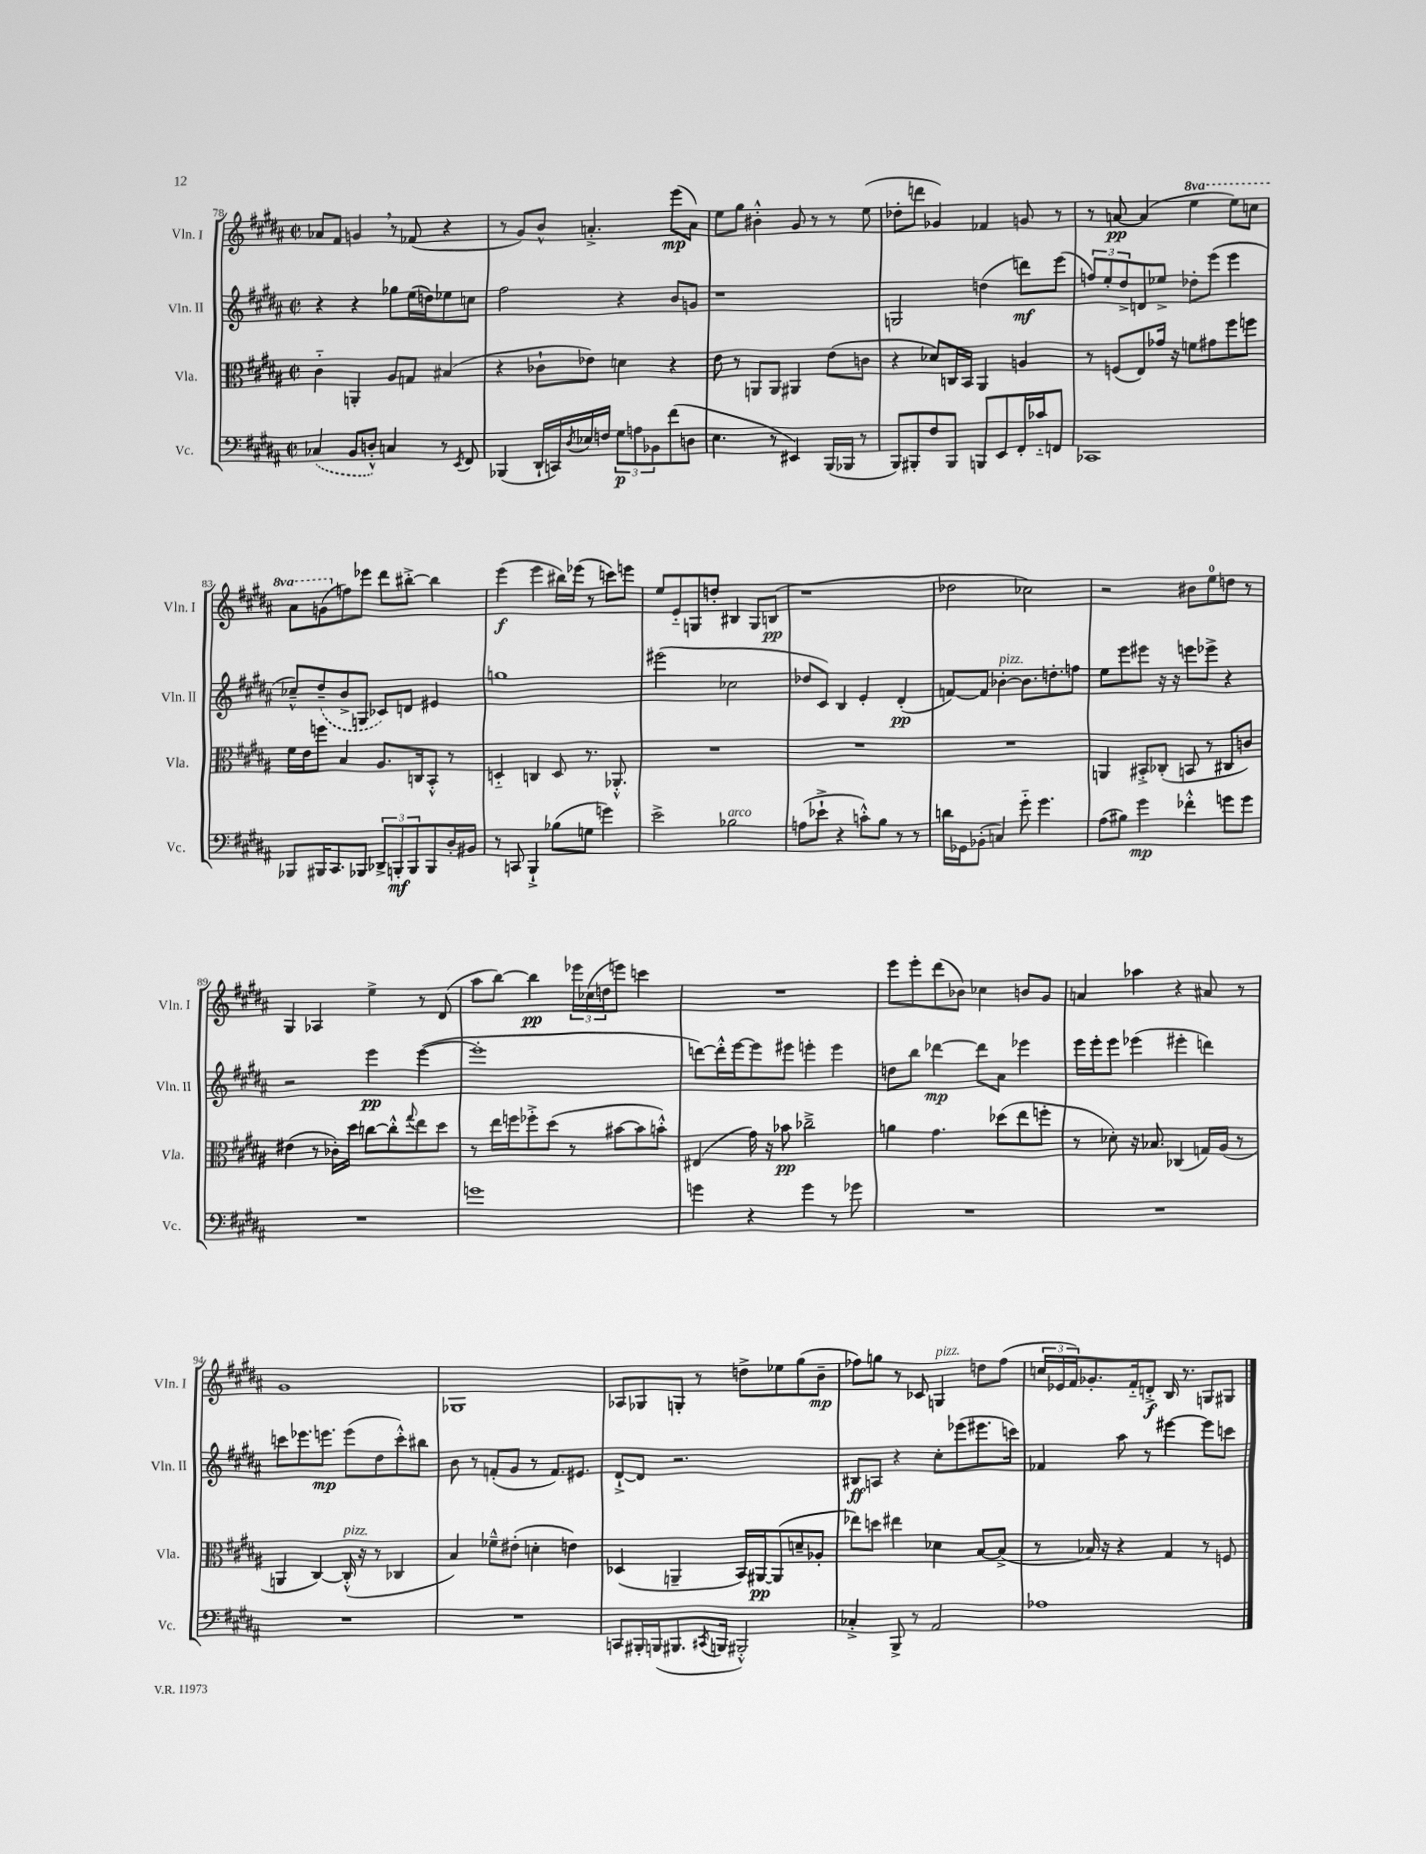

**kern	**dynam	**kern	**dynam	**kern	**dynam	**kern	**dynam
*part4	*part4	*part3	*part3	*part2	*part2	*part1	*part1
*staff4	*staff4	*staff3	*staff3	*staff2	*staff2	*staff1	*staff1
*I"Vc.	*	*I"Vla.	*	*I"Vln. II	*	*I"Vln. I	*
*I'Vc.	*	*I'Vla.	*	*I'Vln. II	*	*I'Vln. I	*
*clefF4	*	*clefC3	*	*clefG2	*	*clefG2	*
*k[f#c#g#d#a#]	*	*k[f#c#g#d#a#]	*	*k[f#c#g#d#a#]	*	*k[f#c#g#d#a#]	*
*M2/2	*	*M2/2	*	*M2/2	*	*M2/2	*
*met(c|)	*	*met(c|)	*	*met(c|)	*	*met(c|)	*
=78	=78	=78	=78	=78	=78	=78	=78
(4C-X/	.	4c#\	.	4r	.	8a-X/L	.
.	.	.	.	.	.	8f#/J	.
8BB/L	.	4AAn'/	.	4r	.	4gn,/	.
8Dn'^^/J)	.	.	.	.	.	.	.
4Cn/	.	8A#/L	.	8gg-X\L	.	8r	.
.	.	8Gn/J	.	(16ee\L	.	(8f-X/	.
.	.	.	.	16ddn\J)	.	.	.
8r	.	(4B#X/	.	8ee-X\	.	4r	.
8qEE/	.	.	.	.	.	.	.
8FF#/	.	.	.	8ccn\J	.	.	.
=79	=79	=79	=79	=79	=79	=79	=79
(4BBB-X/	.	4r	.	2ff#\	.	8r	.
.	.	.	.	.	.	8g#/L)	.
16DD#`/LL	.	8c-X`\L	.	.	.	8b^^/J	.
16CCn/)	.	.	.	.	.	.	.
8qD#/	.	.	.	.	.	.	.
16E-X/	.	8e-X\J)	.	.	.	4.an'^/	.
16Fn/JJ	.	.	.	.	.	.	.
12G#\L	p	4dn\	.	4r	.	.	.
12An\	.	.	.	.	.	.	.
12BB-X\	.	.	.	.	.	.	.
(8f#\	.	4r	.	8b/L	.	(8eee\L	mp
8Dn\J	.	.	.	8gn/J	.	8a\J)	.
=80	=80	=80	=80	=80	=80	=80	=80
4.E\	.	8e\	.	1r	.	8ee\L	.
.	.	8r	.	.	.	8gg#\J	.
.	.	8AAn/L	.	.	.	4b#X'^^\	.
8r	.	8AA/J	.	.	.	.	.
4EE#X/)	.	4AA#X/	.	.	.	8g#/	.
.	.	.	.	.	.	8r	.
(16BBB/LL	.	(8e\L	.	.	.	8r	.
16BBB-X/JJ	.	.	.	.	.	.	.
8r	.	8cn\J	.	.	.	(8ee\	.
=81	=81	=81	=81	=81	=81	=81	=81
8BBB/L)	.	4r	.	2Gn/	.	8dd-X'\L	.
8BBB#X'/	.	.	.	.	.	8dddn\J	.
8F#/	.	8d-X/L)	.	.	.	4g-X/)	.
8BBB#/J	.	16Cn/L	.	.	.	.	.
.	.	16BB/JJ	.	.	.	.	.
8BBBn/L	.	4AA#/	.	(4ddn\	.	4f-X/	.
8EE/	.	.	.	.	.	.	.
16FF#'/L	.	4An/	.	8dddn\L)	mf	8gn/	.
16c-X/J	.	.	.	.	.	.	.
8FFn/J	.	.	.	(8eee\J	.	8r	.
=82	=82	=82	=82	=82	=82	=82	=82
1CC-X	.	8r	.	12ffn/L)	.	8r	.
.	.	.	.	12ee'/	.	.	.
.	.	(8Fn/L	.	.	.	[8an/	pp
.	.	.	.	12dd#^/	.	.	.
.	.	8E/)	.	8dn/	.	(4a/]	.
.	.	16g-X/Jk	.	8ee-X^/J	.	.	.
.	.	16r	.	.	.	.	.
*	*	*	*	*	*	*8va	*
.	.	8fn\L	.	8dd-X'\L	.	4eee\	.
.	.	8g#X\	.	(8eee\J	.	.	.
.	.	8ff#\	.	4eee\	.	8eee\L)	.
.	.	8ffn\J	.	.	.	8cccn\J	.
!!LO:LB:g=z
=83	=83	=83	=83	=83	=83	=83	=83
8BBB-X/L	.	16f#\LL	.	8cc-X~^^/L)	.	8aa#\L	.
.	.	16e\J	.	.	.	.	.
16BBB#X/K	.	8ffn\J	.	(8dd#~/	.	(8ggn\	.
8.CC#/	.	.	.	.	.	.	.
*	*	*	*	*	*	*X8va	*
.	.	4B/	.	8b^/	.	8ffn\)	.
8BBB-X/J	.	.	.	8Gn/J	.	8eee-X\J	.
12DD-X^/L	.	8.A#/L	.	8c-X/L)	.	8ddd#\L	.
12BBBn'/	mf	.	.	.	.	.	.
.	.	.	.	8dn/J	.	[8bb#X'^\J	.
12BBB/	.	.	.	.	.	.	.
.	.	16Cn/k	.	.	.	.	.
8BBB/	.	8BB'^^/J	.	4e#X/	.	4bb#\]	.
16D#'/L	.	8r	.	.	.	.	.
16BB#X/JJ	.	.	.	.	.	.	.
=84	=84	=84	=84	=84	=84	=84	=84
8r	.	4Dn/	.	1ggn	.	(4eee\	f
8CCn/	.	.	.	.	.	.	.
4BBB`^/	.	4Cn/	.	.	.	4eee\	.
(8B-X\L	.	8D/	.	.	.	16bb#X\LL)	.
.	.	.	.	.	.	(16eee-X\JJ	.
8Gn\J	.	8.r	.	.	.	8r	.
4gn\)	.	.	.	.	.	8cccn\L)	.
.	.	8.AA-X'^^/	.	.	.	.	.
.	.	.	.	.	.	8eeen\J	.
=85	=85	=85	=85	=85	=85	=85	=85
2e^\	.	1r	.	(2eee#X\	.	8ee/L	.
.	.	.	.	.	.	8e/	.
.	.	.	.	.	.	8Gn/	.
.	.	.	.	.	.	8ddn'/J	.
!LO:TX:a:i:t=arco	!	!	!	!	!	!	!
2B-X\	.	.	.	2cc-X\	.	4B#X/	.
.	.	.	.	.	.	8G/L	.
.	.	.	.	.	.	(8Bn/J	pp
=86	=86	=86	=86	=86	=86	=86	=86
(8An\L	.	1r	.	8dd-X/L	.	1r	.
8e-X`^\J	.	.	.	8c#/J)	.	.	.
4r	.	.	.	4B/	.	.	.
8cn'^^\L)	.	.	.	4e'/	.	.	.
8B\J	.	.	.	.	.	.	.
8r	.	.	.	(4d#'/	pp	.	.
8r	.	.	.	.	.	.	.
=87	=87	=87	=87	=87	=87	=87	=87
16dn\LL	.	1r	.	[8fn/L)	.	2dd-X\	.
16GG-X\J	.	.	.	.	.	.	.
(8BB-X'\J	.	.	.	8f/J]	.	.	.
!	!	!	!	!LO:TX:a:i:t=pizz.	!	!	!
4Cn/)	.	.	.	[4b-X'\	.	.	.
8g#\	.	.	.	8.b-\L]	.	2cc-X\)	.
4.g#\	.	.	.	.	.	.	.
.	.	.	.	8.ddn'\	.	.	.
.	.	.	.	8ffn\J	.	.	.
=88	=88	=88	=88	=88	=88	=88	=88
(8A#\L	.	4AAn/	.	8ee\L	.	2r	.
8B#X\J)	.	.	.	8eee\	.	.	.
4g#\	mp	8BB#X'^/L	.	8eee#X\J	.	.	.
.	.	(8C-X'/J	.	16r	.	.	.
.	.	.	.	16r	.	.	.
4f-X'^^\	.	8BBn/	.	8eeen\L	.	8b#X\L	.
.	.	8r	.	8eee-X^\J	.	8ee\	.
8gn\L	.	8C#X/L	.	4r	.	8ddn\J	.
8g\J	.	8cn/J)	.	.	.	8r	.
!!LO:LB:g=z
=89	=89	=89	=89	=89	=89	=89	=89
1r	.	(4e#X\	.	2r	.	4G#/	.
.	.	8r	.	.	.	4A-X/	.
.	.	16c-X'\LL)	.	.	.	.	.
.	.	16dd#\JJ	.	.	.	.	.
.	.	[8ccn\L	.	4eee\	pp	4ee^\	.
.	.	8cc'^^\]	.	.	.	.	.
.	.	8qqgg#/	.	.	.	.	.
.	.	8ee\	.	([4eee\	.	8r	.
.	.	8dd#\J	.	.	.	(8d#/	.
=90	=90	=90	=90	=90	=90	=90	=90
1gn	.	8r	.	1eee']	.	8aa#\L	.
.	.	16ee\LL	.	.	.	[8bb\J)	.
.	.	16ffn\J	.	.	.	.	.
.	.	8ff-X'^\	.	.	.	4bb\]	pp
.	.	(8dd#\J	.	.	.	.	.
.	.	8r	.	.	.	24eee-X\LL	.
.	.	.	.	.	.	(24cc-X\	.
.	.	.	.	.	.	24ddn\J	.
.	.	[8b#X\L	.	.	.	8eeen\J)	.
.	.	8b#\]	.	.	.	4cccn\	.
.	.	8bn'^^\J)	.	.	.	.	.
=91	=91	=91	=91	=91	=91	=91	=91
4gn\	.	(4E#X/	.	[8dddn\L)	.	1r	.
.	.	.	.	16ddd'^^\L]	.	.	.
.	.	.	.	[16eee\J	.	.	.
4r	.	16g#\)	.	8eee\]	.	.	.
.	.	16r	.	.	.	.	.
.	.	8b-X\	pp	8eee#X\J	.	.	.
4g\	.	2cc-X~^\	.	4eeen'\	.	.	.
8r	.	.	.	4eee\	.	.	.
8g-X\	.	.	.	.	.	.	.
=92	=92	=92	=92	=92	=92	=92	=92
1r	.	4an\	.	8ddn\L	.	8eee\L	.
.	.	.	.	8bb\J	.	8eee'\	.
.	.	4.g#\	.	[4ddd-X\	mp	(8ddd#\	.
.	.	.	.	.	.	8b-X\J)	.
.	.	.	.	8ddd-\L]	.	4cc-X\	.
.	.	(8dd-X\L	.	8a#\J	.	.	.
.	.	8ee\	.	4eee-X\	.	8bn/L	.
.	.	8ffn'\J	.	.	.	8g#/J	.
=93	=93	=93	=93	=93	=93	=93	=93
1r	.	8r	.	16eee\LL	.	4an/	.
.	.	.	.	16eee'\J	.	.	.
.	.	8d-X'\)	.	8eee\J	.	.	.
.	.	16r	.	(4eee-X\	.	4aa-X\	.
.	.	8.B-X/	.	.	.	.	.
.	.	(4C-X/	.	4eee#X'\	.	4r	.
.	.	16Gn/LL)	.	4dddn\)	.	8a#X/	.
.	.	(16A#/JJ	.	.	.	.	.
.	.	8r	.	.	.	8r	.
!!LO:LB:g=z
=94	=94	=94	=94	=94	=94	=94	=94
1r	.	4AAn/	.	8cccn\L	.	1g#	.
.	.	.	.	8.eee-X\	.	.	.
.	.	[4C#/)	.	.	.	.	.
.	.	.	.	8.eeen\J	mp	.	.
!	!	!LO:TX:a:i:t=pizz.	!	!	!	!	!
.	.	(16C#'^^/]	.	(8eee\L	.	.	.
.	.	16r	.	.	.	.	.
.	.	8r	.	8dd#\	.	.	.
.	.	4C-X/	.	8ccc'^^\)	.	.	.
.	.	.	.	8bb#X\J	.	.	.
=95	=95	=95	=95	=95	=95	=95	=95
1r	.	4B/)	.	8b\	.	1G-X	.
.	.	.	.	8r	.	.	.
.	.	8f-X~^^\L	.	(8fn'/L	.	.	.
.	.	(8e#X'\J	.	8g#/J	.	.	.
.	.	4dn'\	.	8r	.	.	.
.	.	.	.	8.f/L)	.	.	.
.	.	4en\)	.	.	.	.	.
.	.	.	.	8.e#X/J	.	.	.
=96	=96	=96	=96	=96	=96	=96	=96
8CCn/L	.	(4D-X/	.	[8d#`^/L	.	8A-X/L	.
16BBB#X'/L	.	.	.	8d#/J]	.	8G-X/	.
(16BBBn/J	.	.	.	.	.	.	.
8.BBB#X/	.	4AAn~/	.	2.r	.	8Gn'/J	.
.	.	.	.	.	.	8r	.
8qCC#X/	.	.	.	.	.	.	.
16BBBn/Jk	.	.	.	.	.	.	.
2BBB#X'^^/)	.	16BB/LL)	.	.	.	8ddn^\L	.
.	.	[16AA#X/J	pp	.	.	.	.
.	.	(8AA#/]	.	.	.	8ee-X\	.
.	.	8dn~/	.	.	.	(8gg#\	.
.	.	8A-X'/J	.	.	.	8b~\J	mp
=97	=97	=97	=97	=97	=97	=97	=97
4C-X'^/	.	8ee-X\L)	.	8B#X/L	ff	8ff-X\L)	.
.	.	8ddn\J	.	8An/J	.	8ggn\J	.
8BBB^/	.	4ee#X\	.	4r	.	8r	.
8r	.	.	.	.	.	8c-X/	.
!	!	!	!	!	!	!LO:TX:a:i:t=pizz.	!
2AA#/	.	4d-X\	.	8cc#'\L	.	4Gn/	.
.	.	.	.	(8eee-X\	.	.	.
.	.	[8B/L	.	8.eee#X\	.	8ddn\L	.
.	.	(8B^/J]	.	.	.	(8ff-\J	.
.	.	.	.	16cccn\Jk)	.	.	.
=98	=98	=98	=98	=98	=98	=98	=98
1A-X	.	8r	.	4f-X/	.	24ccn/LL	.
.	.	.	.	.	.	24e-X/	.
.	.	.	.	.	.	24f#/J)	.
.	.	16B-X/)	.	.	.	8.g-X'/	.
.	.	16r	.	.	.	.	.
.	.	4r	.	8aa#\	.	.	.
.	.	.	.	.	.	16f#/k	.
.	.	.	.	8r	.	8dn'^/J	f
.	.	4G#/	.	[4eee#X\	.	16B/	.
.	.	.	.	.	.	8.r	.
.	.	8r	.	8eee#\L]	.	8Gn/L	.
.	.	8Fn/	.	8cccn\J	.	8G#X/J	.
==	==	==	==	==	==	==	==
*-	*-	*-	*-	*-	*-	*-	*-
